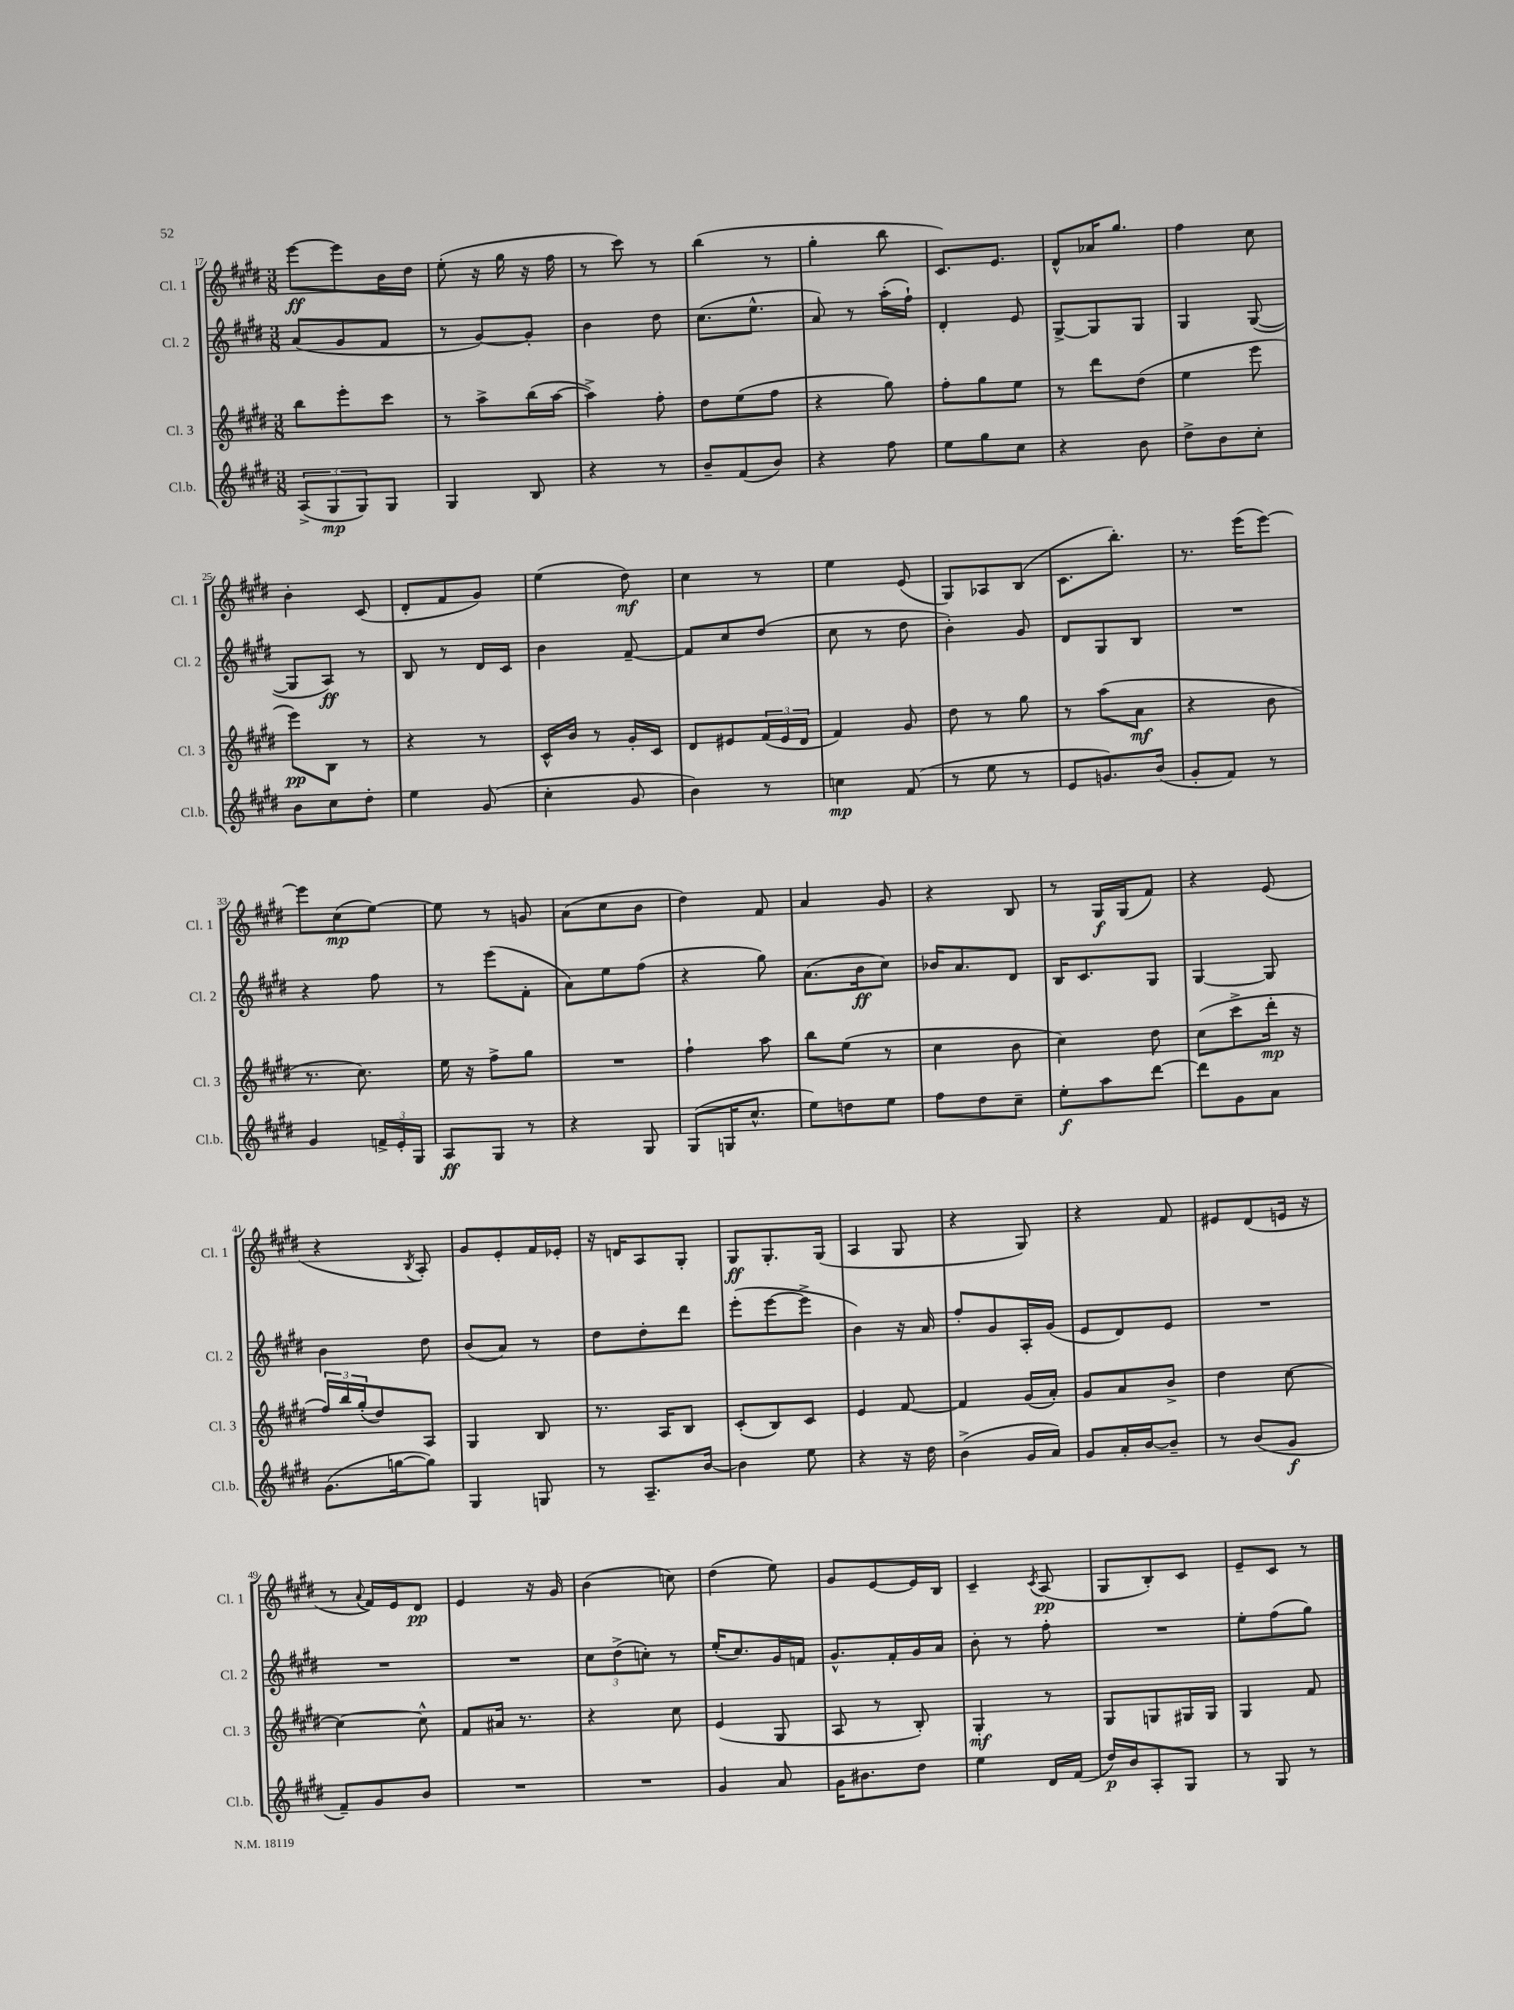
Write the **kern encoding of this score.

**kern	**dynam	**kern	**dynam	**kern	**dynam	**kern	**dynam
*part4	*part4	*part3	*part3	*part2	*part2	*part1	*part1
*staff4	*staff4	*staff3	*staff3	*staff2	*staff2	*staff1	*staff1
*I"Cl.b.	*	*I"Cl. 3	*	*I"Cl. 2	*	*I"Cl. 1	*
*I'Cl.b.	*	*I'Cl. 3	*	*I'Cl. 2	*	*I'Cl. 1	*
*clefG2	*	*clefG2	*	*clefG2	*	*clefG2	*
*k[f#c#g#d#]	*	*k[f#c#g#d#]	*	*k[f#c#g#d#]	*	*k[f#c#g#d#]	*
*M3/8	*	*M3/8	*	*M3/8	*	*M3/8	*
=17	=17	=17	=17	=17	=17	=17	=17
(12A^/L	.	8bb\L	.	(8a/L	.	[8eee\L	ff
12G#/	mp	.	.	.	.	.	.
.	.	8eee'\	.	8g#/	.	8eee\]	.
12G#/)	.	.	.	.	.	.	.
8G#/J	.	8ccc#\J	.	8f#/J	.	16b\L	.
.	.	.	.	.	.	16dd#\JJ	.
=18	=18	=18	=18	=18	=18	=18	=18
4G#/	.	8r	.	8r	.	(8ee'\	.
.	.	8aa^\L	.	[8g#/L)	.	16r	.
.	.	.	.	.	.	16gg#\	.
8B/	.	(16bb\L	.	8g#'/J]	.	16r	.
.	.	[16aa\JJ	.	.	.	16ff#\	.
=19	=19	=19	=19	=19	=19	=19	=19
4r	.	4aa^\])	.	4b\	.	8r	.
.	.	.	.	.	.	8ccc#\)	.
8r	.	8ff#'\	.	8dd#\	.	8r	.
=20	=20	=20	=20	=20	=20	=20	=20
8b~/L	.	8dd#\L	.	(8.cc#\L	.	(4bb\	.
(8f#/	.	(8ee\	.	.	.	.	.
.	.	.	.	8.ee^^\J	.	.	.
8b/J)	.	8ff#\J	.	.	.	8r	.
=21	=21	=21	=21	=21	=21	=21	=21
4r	.	4r	.	8a/)	.	4gg#'\	.
.	.	.	.	8r	.	.	.
8ff#\	.	8gg#\)	.	(16aa'\LL	.	8bb\	.
.	.	.	.	16ff#`\JJ)	.	.	.
=22	=22	=22	=22	=22	=22	=22	=22
8ee\L	.	8ff#'\L	.	4d#'/	.	8.c#/L)	.
8gg#\	.	8gg#\	.	.	.	.	.
.	.	.	.	.	.	8.e/J	.
8cc#\J	.	8ee\J	.	8e/	.	.	.
=23	=23	=23	=23	=23	=23	=23	=23
4r	.	8r	.	[8G#^/L	.	8d#^^/L	.
.	.	8ddd#\L	.	8G#/]	.	16a-X/K	.
.	.	.	.	.	.	8.gg#/J	.
8b\	.	(8dd#\J	.	8G#/J	.	.	.
=24	=24	=24	=24	=24	=24	=24	=24
8dd#^\L	.	4ee\	.	4G#/	.	4ff#\	.
8b\	.	.	.	.	.	.	.
8cc#'\J	.	8eee\	.	([8G#/	.	8cc#\	.
!!LO:LB:g=z
=25	=25	=25	=25	=25	=25	=25	=25
8b\L	.	8eee\L)	pp	8G#/L]	.	4b'\	.
8cc#\	.	8B\J	.	8A/J)	ff	.	.
8dd#'\J	.	8r	.	8r	.	(8c#/	.
=26	=26	=26	=26	=26	=26	=26	=26
4ee\	.	4r	.	8B/	.	8d#'/L	.
.	.	.	.	8r	.	8f#/	.
(8g#/	.	8r	.	16d#/LL	.	8g#/J)	.
.	.	.	.	16c#/JJ	.	.	.
=27	=27	=27	=27	=27	=27	=27	=27
4cc#'\	.	16c#^^/LL	.	4b\	.	(4ee\	.
.	.	16b/JJ	.	.	.	.	.
.	.	8r	.	.	.	.	.
8g#/	.	16g#'/LL	.	[8f#~/	.	8dd#\)	mf
.	.	16c#/JJ	.	.	.	.	.
=28	=28	=28	=28	=28	=28	=28	=28
4b\)	.	8d#/L	.	8f#/L]	.	4cc#\	.
.	.	8e#X/	.	8cc#/	.	.	.
8r	.	(24f#/L	.	(8dd#/J	.	8r	.
.	.	24e#/	.	.	.	.	.
.	.	24d#/JJ	.	.	.	.	.
=29	=29	=29	=29	=29	=29	=29	=29
4ccn\	mp	4f#/)	.	8cc#\	.	4ee\	.
.	.	.	.	8r	.	.	.
(8f#/	.	8g#/	.	8dd#\	.	(8e/	.
=30	=30	=30	=30	=30	=30	=30	=30
8r	.	8dd#\	.	4b'\)	.	8G#/L)	.
8ee\	.	8r	.	.	.	8A-X/	.
8r	.	8gg#\	.	8g#/	.	(8B/J	.
=31	=31	=31	=31	=31	=31	=31	=31
8e/L	.	8r	.	8d#/L	.	8.c#\L	.
8.gn/)	.	(8aa\L	.	8G#/	.	.	.
.	.	.	.	.	.	8.bb'\J)	.
.	.	8a\J	mf	8B/J	.	.	.
(16b/Jk	.	.	.	.	.	.	.
=32	=32	=32	=32	=32	=32	=32	=32
8g#'/L	.	4r	.	4.r	.	8.r	.
8f#/J)	.	.	.	.	.	.	.
.	.	.	.	.	.	(16eee\KL	.
8r	.	8b\	.	.	.	[8eee\J)	.
!!LO:LB:g=z
=33	=33	=33	=33	=33	=33	=33	=33
4g#/	.	8.r	.	4r	.	8eee\L]	.
.	.	.	.	.	.	(8cc#\	mp
.	.	8.cc#\)	.	.	.	.	.
24fn^/LL	.	.	.	8ff#\	.	[8ee\J)	.
24e'/	.	.	.	.	.	.	.
24G#/JJ	.	.	.	.	.	.	.
=34	=34	=34	=34	=34	=34	=34	=34
8A/L	ff	16ee\	.	8r	.	8ee\]	.
.	.	16r	.	.	.	.	.
8G#/J	.	8ff#^\L	.	(8eee\L	.	8r	.
8r	.	8gg#\J	.	8f#'\J	.	8gn/	.
=35	=35	=35	=35	=35	=35	=35	=35
4r	.	4.r	.	8a\L)	.	(8a\L	.
.	.	.	.	8ee\	.	8cc#\	.
8G#/	.	.	.	(8ff#\J	.	8b\J	.
=36	=36	=36	=36	=36	=36	=36	=36
(8G#/L	.	4ff#`\	.	4r	.	4dd#\)	.
16Gn/K	.	.	.	.	.	.	.
8.cc#^^/J	.	.	.	.	.	.	.
.	.	8aa\	.	8gg#\)	.	8f#/	.
=37	=37	=37	=37	=37	=37	=37	=37
8ee\L)	.	8bb\L	.	(8.a\L	.	4a/	.
8ddn\	.	(8ee\J	.	.	.	.	.
.	.	.	.	16b\k	ff	.	.
8ee\J	.	8r	.	8cc#\J)	.	8g#/	.
=38	=38	=38	=38	=38	=38	=38	=38
8ff#\L	.	4cc#\	.	16b-X/KL	.	4r	.
.	.	.	.	8.a/	.	.	.
8dd#\	.	.	.	.	.	.	.
8cc#~\J	.	8b\	.	8d#/J	.	8B/	.
=39	=39	=39	=39	=39	=39	=39	=39
8ee'\L	f	4cc#\)	.	16B/KL	.	8r	.
.	.	.	.	8.c#/	.	.	.
8aa\	.	.	.	.	.	16G#/LL	f
.	.	.	.	.	.	(16G#/J	.
[8ddd#\J	.	8dd#\	.	8G#/J	.	8f#/J)	.
=40	=40	=40	=40	=40	=40	=40	=40
8ddd#\L]	.	(8cc#\L	.	[4G#/	.	4r	.
8g#\	.	8ccc#^\	.	.	.	.	.
8a\J	.	16ddd#'\Jk	mp	8G#/]	.	(8e/	.
.	.	16r	.	.	.	.	.
!!LO:LB:g=z
=41	=41	=41	=41	=41	=41	=41	=41
(8.g#\L	.	24ff#/LL)	.	4b\	.	4r	.
.	.	24bb/	.	.	.	.	.
.	.	(24gg#'/J	.	.	.	.	.
.	.	8dd#/)	.	.	.	.	.
[16ggn\k	.	.	.	.	.	.	.
.	.	.	.	.	.	8qB/	.
8gg\J])	.	8A/J	.	8dd#\	.	8A'/)	.
=42	=42	=42	=42	=42	=42	=42	=42
4G#/	.	4G#/	.	(8b/L	.	8g#/L	.
.	.	.	.	8a/J)	.	8e'/	.
8Gn/	.	8B/	.	8r	.	16f#/L	.
.	.	.	.	.	.	16e-X'/JJ	.
=43	=43	=43	=43	=43	=43	=43	=43
8r	.	8.r	.	8dd#\L	.	16r	.
.	.	.	.	.	.	16dn/KL	.
8.A~/L	.	.	.	8dd#'\	.	8A/	.
.	.	16A/KL	.	.	.	.	.
.	.	8B/J	.	8ddd#\J	.	8G#'/J	.
[16b/Jk	.	.	.	.	.	.	.
=44	=44	=44	=44	=44	=44	=44	=44
4b\]	.	(8c#'/L	.	(8eee'\L	.	8G#/L	ff
.	.	8B/)	.	[8eee\	.	8.G#'/	.
8ee\	.	8c#/J	.	8eee^\J]	.	.	.
.	.	.	.	.	.	(16G#/Jk	.
=45	=45	=45	=45	=45	=45	=45	=45
4r	.	4e/	.	4b\)	.	4A/	.
16r	.	[8f#/	.	16r	.	8G#/	.
16dd#\	.	.	.	16a/	.	.	.
=46	=46	=46	=46	=46	=46	=46	=46
(4b^\	.	4f#/]	.	8ff#'/L	.	4r	.
.	.	.	.	8g#/	.	.	.
16g#/LL	.	(16g#/LL	.	16A'/L	.	8G#/)	.
16a/JJ)	.	16a'/JJ)	.	(16g#/JJ	.	.	.
=47	=47	=47	=47	=47	=47	=47	=47
8g#/L	.	8g#/L	.	8e/L	.	4r	.
16a'/L	.	8a/	.	8d#/)	.	.	.
[16b/J	.	.	.	.	.	.	.
8b~/J]	.	8b^/J	.	8e/J	.	8f#/	.
=48	=48	=48	=48	=48	=48	=48	=48
8r	.	4dd#\	.	4.r	.	8e#X/L	.
(8b/L	.	.	.	.	.	(8d#/	.
8g#/J	f	[8cc#\	.	.	.	16en/Jk	.
.	.	.	.	.	.	16r	.
!!LO:LB:g=z
=49	=49	=49	=49	=49	=49	=49	=49
8f#~/L)	.	4cc#\_	.	4.r	.	8r	.
.	.	.	.	.	.	8qqa/	.
8g#/	.	.	.	.	.	16f#/LL)	.
.	.	.	.	.	.	16e/J	.
8b/J	.	8cc#^^\]	.	.	.	8d#/J	pp
=50	=50	=50	=50	=50	=50	=50	=50
4.r	.	8f#/L	.	4.r	.	4e/	.
.	.	16a#X/Jk	.	.	.	.	.
.	.	8.r	.	.	.	.	.
.	.	.	.	.	.	16r	.
.	.	.	.	.	.	16g#/	.
=51	=51	=51	=51	=51	=51	=51	=51
4.r	.	4r	.	12cc#\L	.	(4b\	.
.	.	.	.	(12dd#^\	.	.	.
.	.	.	.	12ccn'\J)	.	.	.
.	.	8cc#\	.	8r	.	8ccn\)	.
=52	=52	=52	=52	=52	=52	=52	=52
4g#/	.	(4e/	.	(16ee'/KL	.	(4dd#\	.
.	.	.	.	8.cc#/)	.	.	.
8a/	.	8G#/	.	16g#/L	.	8ee\)	.
.	.	.	.	16fn/JJ	.	.	.
=53	=53	=53	=53	=53	=53	=53	=53
16g#\KL	.	8A/	.	8.g#^^/L	.	8g#/L	.
8.b#X\	.	.	.	.	.	.	.
.	.	8r	.	.	.	[8e/	.
.	.	.	.	16f#'/L	.	.	.
8dd#\J	.	8B'/)	.	16g#/	.	16e/L]	.
.	.	.	.	16a/JJ	.	16B/JJ	.
=54	=54	=54	=54	=54	=54	=54	=54
4ee\	.	4G#'/	mf	8b'\	.	4c#~/	.
.	.	.	.	8r	.	.	.
.	.	.	.	.	.	8qc#/	.
16d#/LL	.	8r	.	8ff#'\	.	(8A/	pp
(16f#/JJ	.	.	.	.	.	.	.
=55	=55	=55	=55	=55	=55	=55	=55
16dd#/LL)	p	8G#/L	.	4.r	.	8G#/L	.
16b/J	.	.	.	.	.	.	.
8A'/	.	8Gn/	.	.	.	8B'/)	.
8G#/J	.	16G#X/L	.	.	.	8c#/J	.
.	.	16G#/JJ	.	.	.	.	.
=56	=56	=56	=56	=56	=56	=56	=56
8r	.	4G#/	.	8ee'\L	.	8e~/L	.
8G#/	.	.	.	(8ff#\	.	8c#/J	.
8r	.	8f#/	.	8gg#\J)	.	8r	.
==	==	==	==	==	==	==	==
*-	*-	*-	*-	*-	*-	*-	*-
